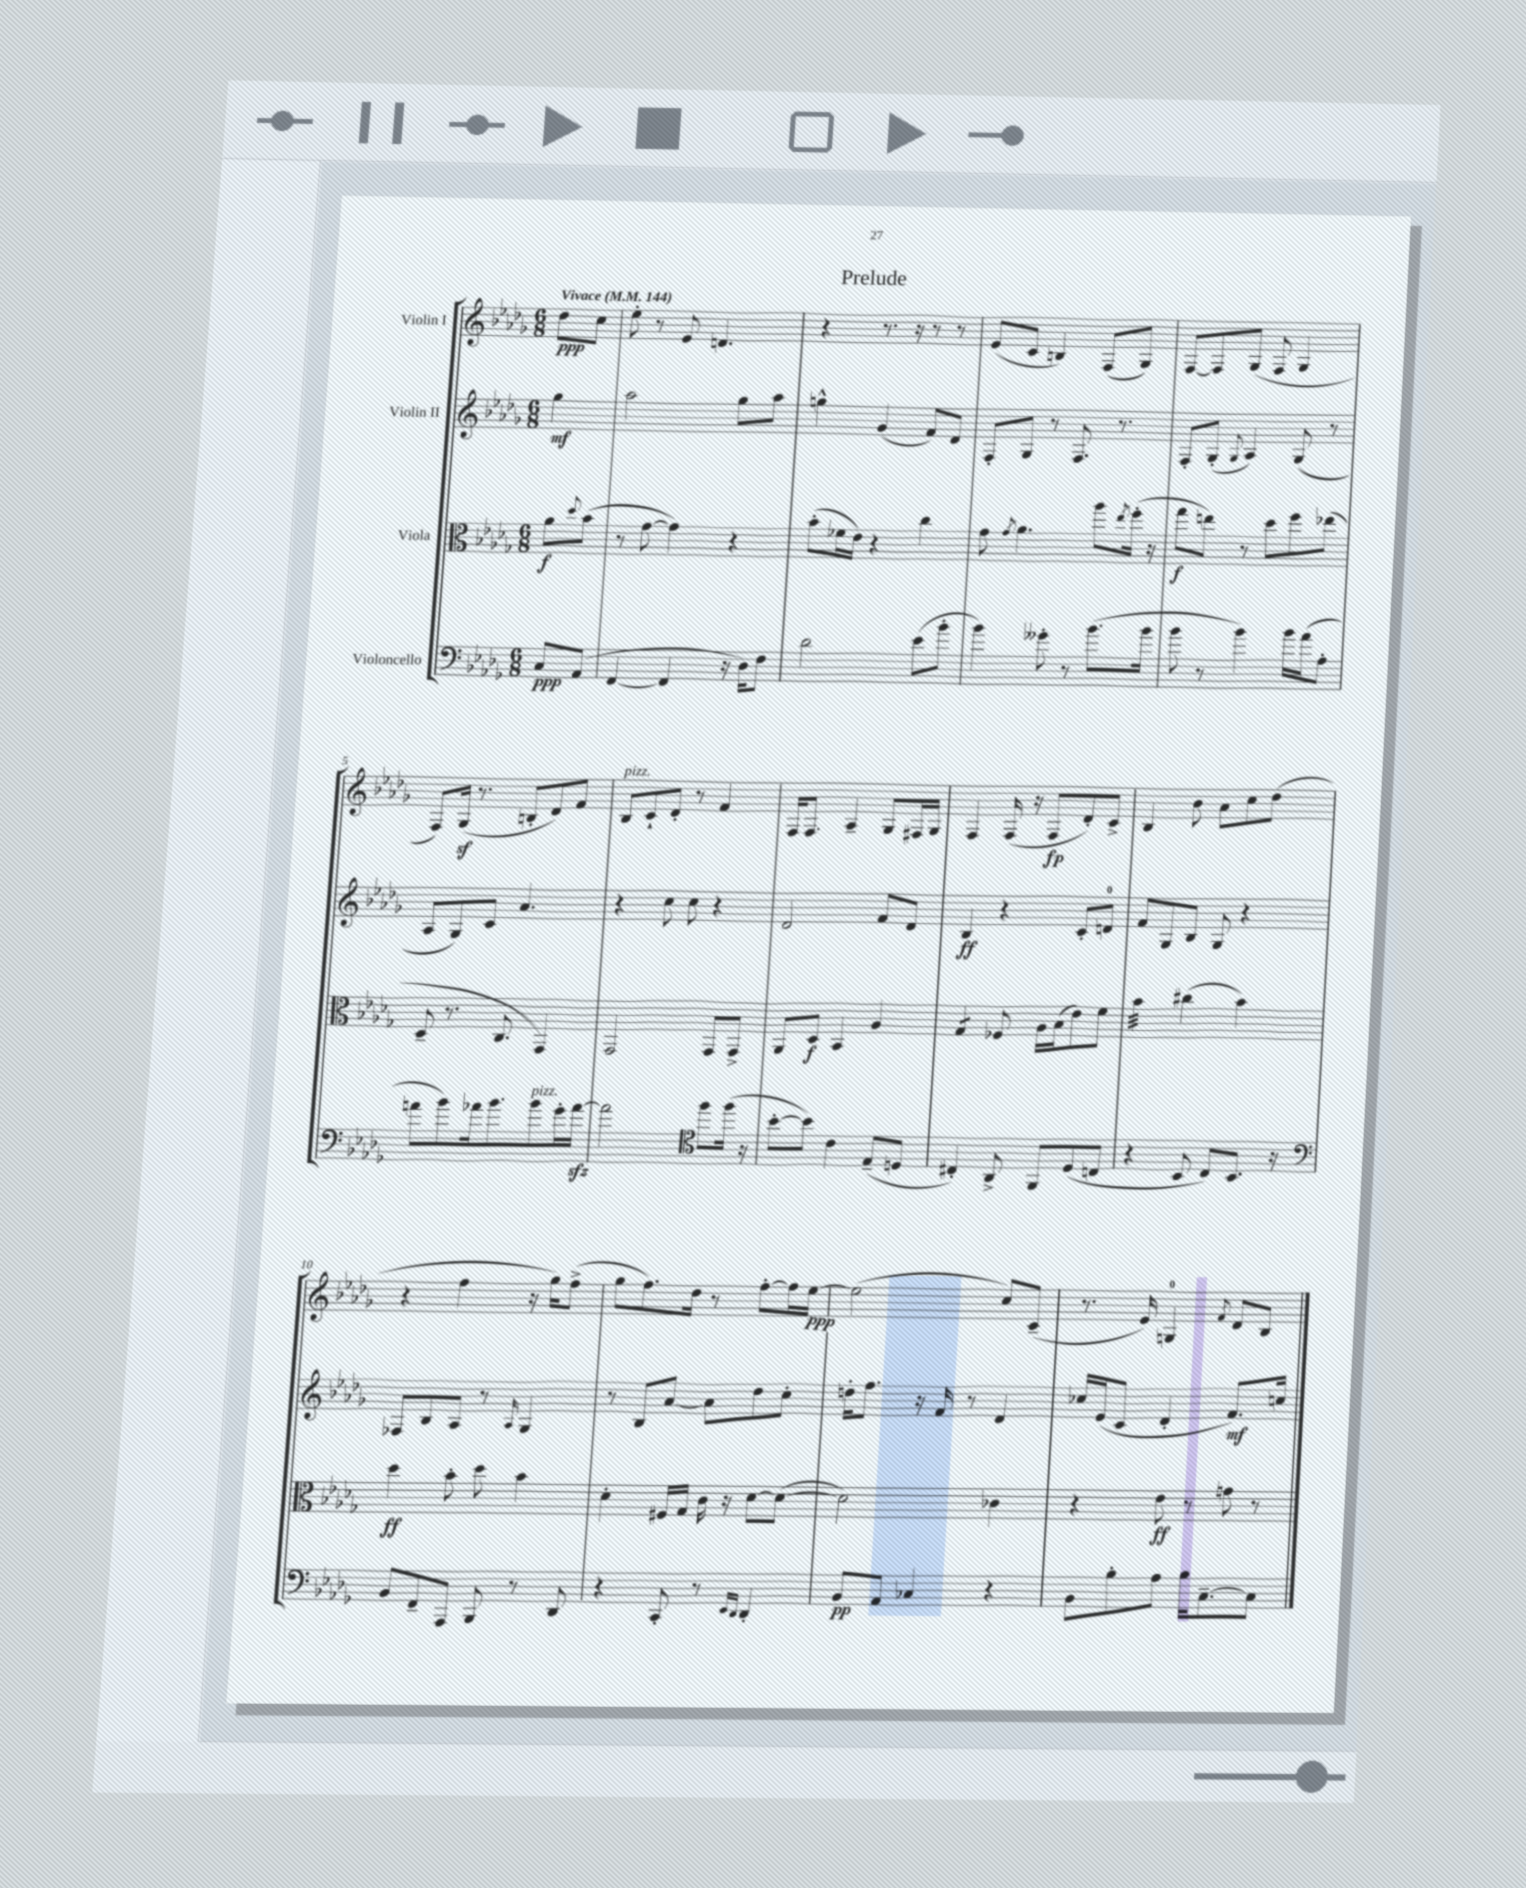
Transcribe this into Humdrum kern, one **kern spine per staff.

**kern	**kern	**kern	**kern
*staff4	*staff3	*staff2	*staff1
*clefF4	*clefC3	*clefG2	*clefG2
*k[b-e-a-d-g-]	*k[b-e-a-d-g-]	*k[b-e-a-d-g-]	*k[b-e-a-d-g-]
*M6/8	*M6/8	*M6/8	*M6/8
*MM144	*MM144	*MM144	*MM144
8C	8a-	4gg-	8dd-
.	8qqdd-	.	.
(8AA-	(8b-	.	8cc
=	=	=	=
[4FF	8r	2aa-	8ee-'
.	[8g-	.	8r
4FF]	4g-])	.	8e-
.	.	.	4.d
16r	4r	8gg-	.
16D-)	.	.	.
8F	.	8aa-	.
=	=	=	=
2d-	(8b-'	4gg^^	4r
.	16f-	.	.
.	16e-)	.	.
.	4r	(4g-	8.r
.	.	.	16r
(8e-	4cc	8f)	8r
8b-'	.	8d-	8r
=	=	=	=
4b-)	8g-	8F'	(8e-
.	8qg-	.	.
.	4.a-	8G-	8c
8g--'	.	8r	4B)
8r	.	8.F	.
(8.b-	8aa-	.	(8F
.	.	8.r	.
.	8qee-	.	.
.	(16ff'	.	8G-)
16b-	16r	.	.
=	=	=	=
8b-	8gg-	8F'	[8F
8r	8ee)	(8G-'	8F]
.	.	8qqG-	.
4b-)	8r	4A-)	(8G-
.	8dd-	.	8F
16b-	8ff	(8G-	4G-
(16a-	.	.	.
8A-'	(8ee-	8r	.
=	=	=	=
8a	8D-~	8A-	8F)
8b-)	8.r	8G-)	(16G-
.	.	.	8.r
16a-	.	8c	.
8.b-	8.C	.	.
.	.	4.a-	8B'
8b-	4GG-)	.	8d-)
16g-'	.	.	8f
[16a-	.	.	.
=	=	=	=
2a-]	2GG-	4r	8B-
.	.	.	8c`
.	.	8cc	8d-'
.	.	8cc	8r
*clefC4	*	*	*
8ff	8GG-	4r	4f
(16ff	8GG-^	.	.
16r	.	.	.
=	=	=	=
[8b-'	8AA-	2d-	16F
.	.	.	8.F
8b-])	8D-	.	.
4c	4BB-	.	4A-~
(8E-~	4A-	8f	8G-
8D	.	8d-	16F#
.	.	.	16G-
=	=	=	=
4C#')	4G-	4B-	4F
8AA-^	8F-	4r	(16F
.	.	.	16r
8FF	16A-	.	8F
.	(16B-	.	.
(8D-	8e-)	8c'	8d-')
8C	8f	8d	8c^
=	=	=	=
4r	4b-	8f	4B-
.	.	8G-	.
8BB-	(4cc#	8B-	8b-
8C)	.	8G-	8a-
8.BB-	4b-)	4r	8cc
.	.	.	(8dd-
16r	.	.	.
=	=	=	=
*clefF4	*	*	*
8BB-	4dd-	8F-	4r
8FF~	.	8B-	.
8AAA-	8b-'	8A-	4ff
8BBB-	8dd-	8r	.
.	.	16qqA-	.
8r	4b-	4G-	16r
.	.	.	16gg-)
8DD-	.	.	(8ff^
=	=	=	=
4r	4d-'	8r	8gg-
.	.	8B-	8.ff)
8CC'	16F#	[8a-	.
.	16G-	.	16dd-
8r	16c	8a-]	8r
.	16r	.	.
16qqEE-	.	.	.
16qqDD-	.	.	.
4DD-'	[8d-	8dd-	[8ff'
.	(8d-_	8cc'	16ff]
.	.	.	[16ee-
=	=	=	=
8BB-	2d-])	16dd'	(2ee-]
.	.	8.ff	.
8AA-	.	.	.
4C-	.	16r	.
.	.	16f	.
.	.	8r	.
4r	4c-	4d-	8cc)
.	.	.	(8c~
=	=	=	=
8BB-	4r	16cc-	8.r
.	.	(16e-	.
8B-'	.	8c	.
.	.	.	16e-)
8A-	8e-	4d-'	4G
16B-	8r	.	.
[8.C~	.	.	.
.	.	.	8qf
.	8g	8.f)	8d-
8C]	8r	.	8B-
.	.	16cc	.
==	==	==	==
*-	*-	*-	*-
